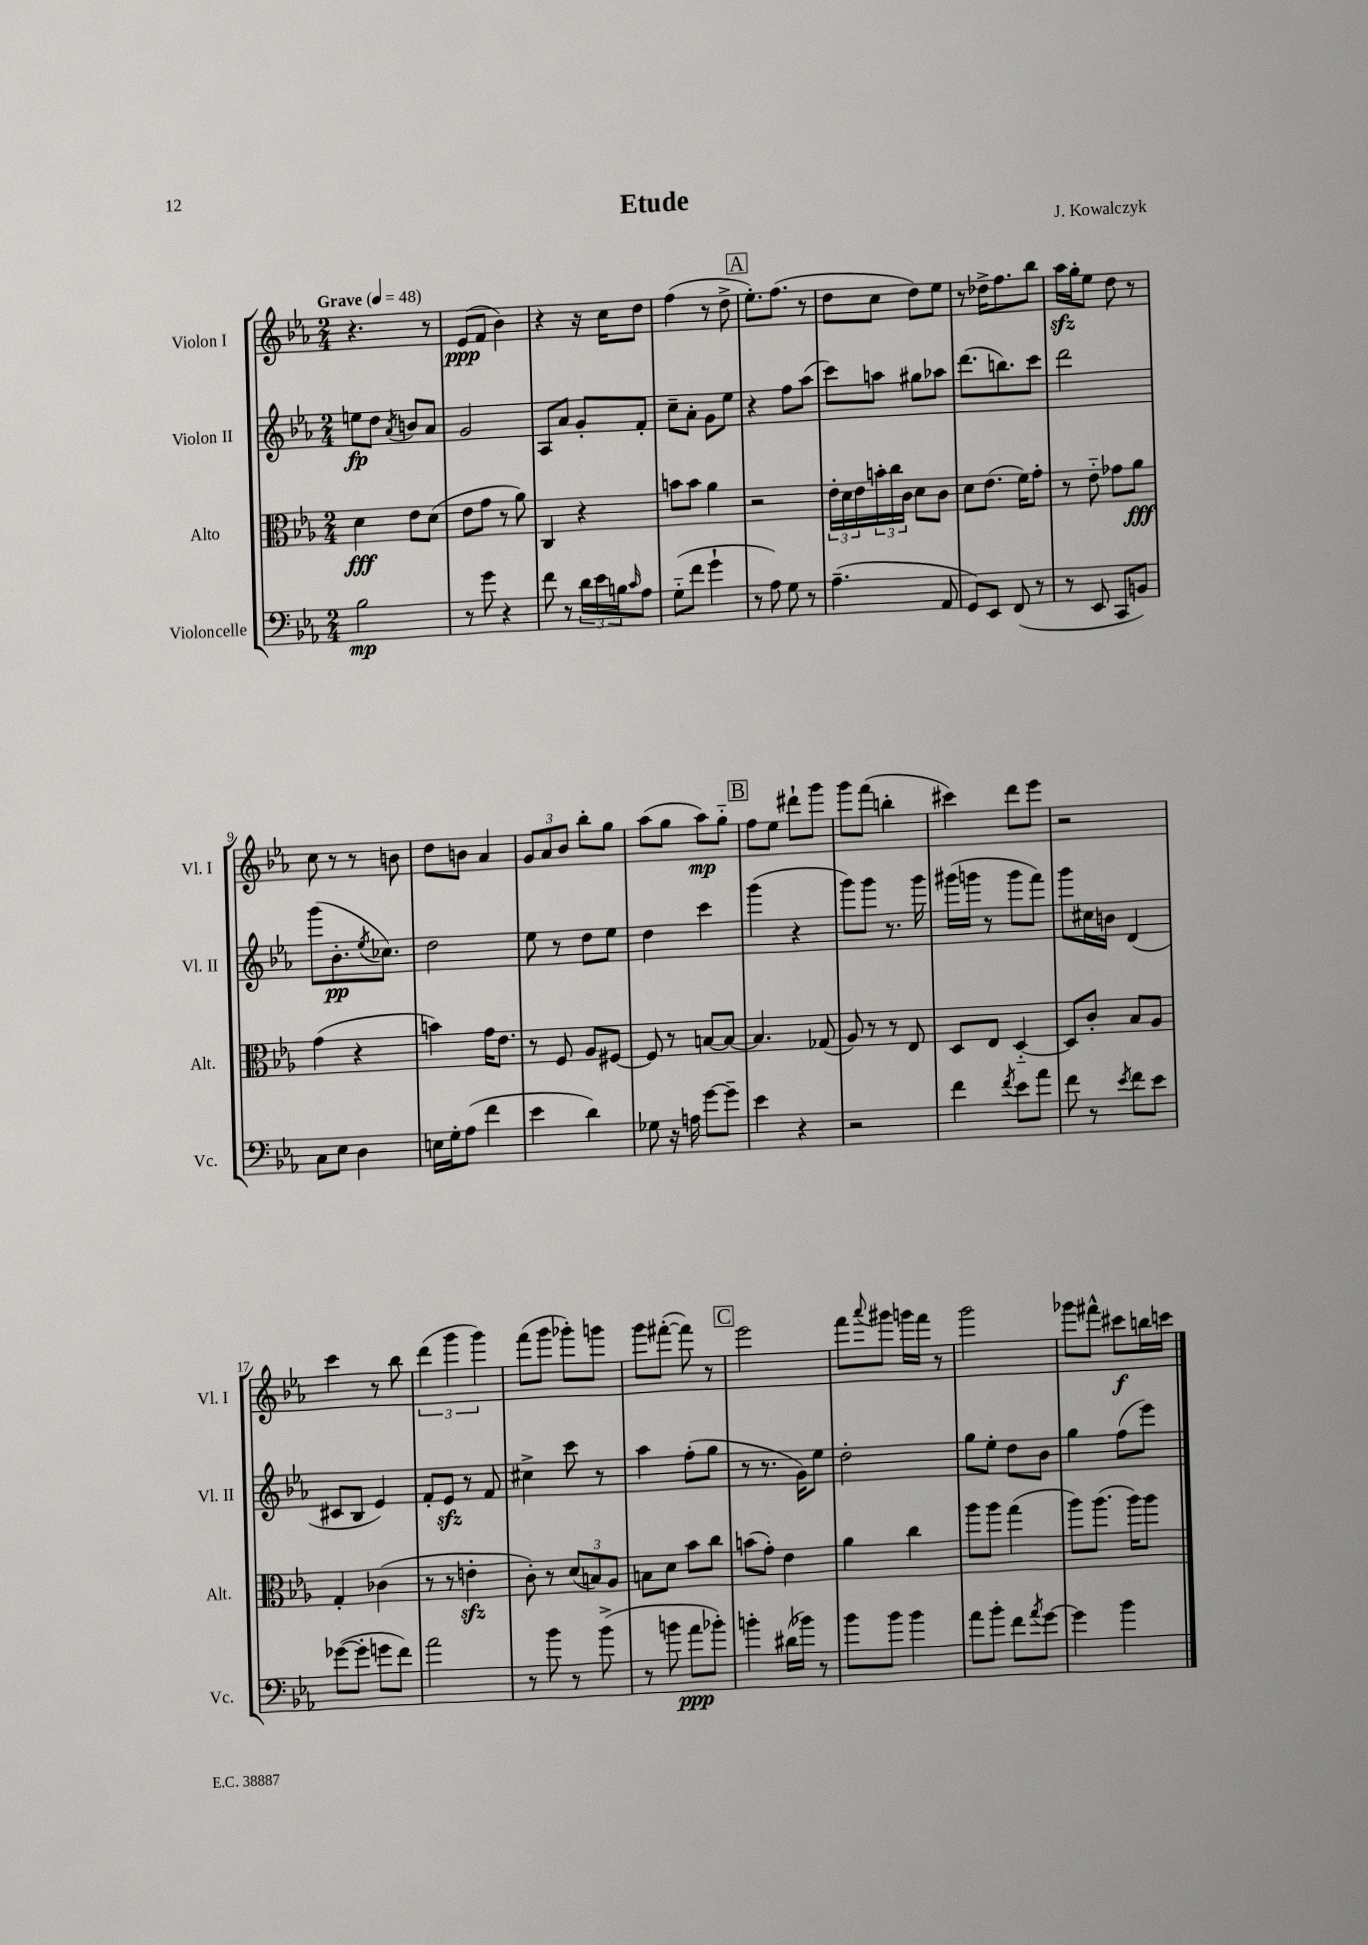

**kern	**dynam	**kern	**dynam	**kern	**dynam	**kern	**dynam
*part4	*part4	*part3	*part3	*part2	*part2	*part1	*part1
*staff4	*staff4	*staff3	*staff3	*staff2	*staff2	*staff1	*staff1
*I"Violoncelle	*	*I"Alto	*	*I"Violon II	*	*I"Violon I	*
*I'Vc.	*	*I'Alt.	*	*I'Vl. II	*	*I'Vl. I	*
*clefF4	*	*clefC3	*	*clefG2	*	*clefG2	*
*k[b-e-a-]	*	*k[b-e-a-]	*	*k[b-e-a-]	*	*k[b-e-a-]	*
*M2/4	*	*M2/4	*	*M2/4	*	*M2/4	*
*MM48	*	*MM48	*	*MM48	*	*MM48	*
=1	=1	=1	=1	=1	=1	=1	=1
!	!	!	!	!	!	!LO:TX:a:B:t=Grave	!
2B-\	mp	4d\	fff	8een\L	fp	4.r	.
.	.	.	.	8dd\J	.	.	.
.	.	.	.	8qa-/	.	.	.
.	.	8e-\L	.	8bn/L	.	.	.
.	.	(8d\J	.	8a-/J	.	8r	.
=2	=2	=2	=2	=2	=2	=2	=2
8r	.	8e-\L	.	2g/	.	(8e-/L	ppp
8g\	.	8g\J	.	.	.	8f/J	.
4r	.	8r	.	.	.	4b-\)	.
.	.	8a-\)	.	.	.	.	.
=3	=3	=3	=3	=3	=3	=3	=3
8f\	.	4C/	.	8A-/L	.	4r	.
8r	.	.	.	8a-/J	.	.	.
24d\LL	.	4r	.	8g'/L	.	16r	.
24e-\	.	.	.	.	.	.	.
.	.	.	.	.	.	16cc\KL	.
24Bn\J	.	.	.	.	.	.	.
16qqc/	.	.	.	.	.	.	.
8A-\J	.	.	.	8f'/J	.	8dd\J	.
=4	=4	=4	=4	=4	=4	=4	=4
(8G\L	.	8bn\L	.	8cc~\L	.	(4ff\	.
8f\J	.	8b\J	.	8a-'\J	.	.	.
4g`\	.	4a-\	.	8g\L	.	8r	.
.	.	.	.	8ee-\J	.	8dd^\	.
!!LO:REH:place=s1:t=A
=5	=5	=5	=5	=5	=5	=5	=5
8r	.	2r	.	4r	.	8.ee-'\L)	.
8A-\)	.	.	.	.	.	.	.
.	.	.	.	.	.	(8.ff\J	.
8G\	.	.	.	8ff\L	.	.	.
8r	.	.	.	(8aa-\J	.	8r	.
=6	=6	=6	=6	=6	=6	=6	=6
(4.A-~\	.	24e-'\LL	.	8ccc\L)	.	8dd\L	.
.	.	24d\	.	.	.	.	.
.	.	24e-\	.	.	.	.	.
.	.	24bn'\	.	8aan\J	.	8cc\J	.
.	.	24cc\	.	.	.	.	.
.	.	24c\JJ	.	.	.	.	.
.	.	8d\L	.	8gg#X\L	.	8dd\L)	.
8AA-/	.	8c\J	.	8aa-X\J	.	8ee-\J	.
=7	=7	=7	=7	=7	=7	=7	=7
8GG/L)	.	8d\L	.	(8.ddd\L	.	8r	.
8EE-/J	.	(8.e-\J	.	.	.	16dd-X^\KL	.
.	.	.	.	8.bbn\)	.	8.ff\	.
(8FF/	.	.	.	.	.	.	.
.	.	16f\KL)	.	.	.	.	.
8r	.	8g'\J	.	8ccc\J	.	8bb-\J	.
=8	=8	=8	=8	=8	=8	=8	=8
8r	.	8r	.	2ddd\	.	16aa-zz\LL	.
.	.	.	.	.	.	16gg'\J	.
8EE-/	.	8e-\	.	.	.	8ee-\J	.
8CC/L	.	8g-X\L	.	.	.	8dd\	.
8BBn/J)	.	8a-\J	fff	.	.	8r	.
!!LO:LB:g=z
=9	=9	=9	=9	=9	=9	=9	=9
8C\L	.	(4g\	.	(8ggg\L	.	8cc\	.
8E-\J	.	.	.	8.b-'\	pp	8r	.
4D\	.	4r	.	.	.	8r	.
.	.	.	.	8qee-/	.	.	.
.	.	.	.	8.cc-X\J)	.	.	.
.	.	.	.	.	.	8bn\	.
=10	=10	=10	=10	=10	=10	=10	=10
16En\LL	.	4bn\)	.	2dd\	.	8dd\L	.
16G'\J	.	.	.	.	.	.	.
(8A-\J	.	.	.	.	.	8bn\J	.
4f\	.	16g\KL	.	.	.	4a-/	.
.	.	8.e-\J	.	.	.	.	.
=11	=11	=11	=11	=11	=11	=11	=11
4e-\	.	8r	.	8ee-\	.	12g/L	.
.	.	.	.	.	.	12a-/	.
.	.	8F/	.	8r	.	.	.
.	.	.	.	.	.	12b-/J	.
4d\)	.	8A-/L	.	8dd\L	.	8bb-'\L	.
.	.	[8F#X/J	.	8ee-\J	.	8gg\J	.
=12	=12	=12	=12	=12	=12	=12	=12
8G-X\	.	8F#/]	.	4dd\	.	(8aa-\L	.
16r	.	8r	.	.	.	8gg\J	.
16An\	.	.	.	.	.	.	.
[8g\L	.	[8Bn/L	.	4ccc\	.	8aa-\L)	mp
8g~\J]	.	8B/J_	.	.	.	8gg\J	.
!!LO:REH:place=s1:t=B
=13	=13	=13	=13	=13	=13	=13	=13
4e-\	.	4.B/]	.	(4ggg\	.	8ff\L	.
.	.	.	.	.	.	8ee-\J	.
4r	.	.	.	4r	.	8ddd#X`\L	.
.	.	(8G-X/	.	.	.	8ggg\J	.
=14	=14	=14	=14	=14	=14	=14	=14
2r	.	8A-/)	.	8ggg\L)	.	8ggg\L	.
.	.	8r	.	8ggg\J	.	(8fff\J	.
.	.	8r	.	8.r	.	4bbn'\	.
.	.	8E-/	.	.	.	.	.
.	.	.	.	16ggg\	.	.	.
=15	=15	=15	=15	=15	=15	=15	=15
4f\	.	8D/L	.	(16ggg#X\LL	.	4ccc#X\)	.
.	.	.	.	16gggn\JJ	.	.	.
.	.	8E-/J	.	8r	.	.	.
8qf/	.	.	.	.	.	.	.
8e-\L	.	[4D/	.	8ggg\L	.	8ddd\L	.
8a-\J	.	.	.	8fff\J)	.	8eee-\J	.
=16	=16	=16	=16	=16	=16	=16	=16
8f\	.	8D/L]	.	8ggg\L	.	2r	.
8r	.	8c'/J	.	16cc#X\L	.	.	.
.	.	.	.	16bn\JJ	.	.	.
8qe-/	.	.	.	.	.	.	.
8f\L	.	8B-/L	.	(4d/	.	.	.
8e-\J	.	8A-/J	.	.	.	.	.
!!LO:LB:g=z
=17	=17	=17	=17	=17	=17	=17	=17
([8g-X\L	.	4G'/	.	8c#X/L	.	4ccc\	.
8g-'\J]	.	.	.	8B-/J	.	.	.
8gn\L	.	(4c-X\	.	4e-/)	.	8r	.
8f\J)	.	.	.	.	.	8bb-\	.
=18	=18	=18	=18	=18	=18	=18	=18
2a-\	.	8r	.	8f'/L	.	(6ddd\	.
.	.	8r	.	8e-zz/J	.	.	.
.	.	.	.	.	.	6ggg\	.
.	.	4enzz'\	.	8r	.	.	.
.	.	.	.	.	.	6ggg\)	.
.	.	.	.	8f/	.	.	.
=19	=19	=19	=19	=19	=19	=19	=19
8r	.	8c'\)	.	4cc#X^\	.	(8fff\L	.
8b-\	.	8r	.	.	.	8ggg\J	.
8r	.	(12d/L	.	8ccc\	.	8ggg-X'\L)	.
.	.	12Bn/)	.	.	.	.	.
(8b-^\	.	.	.	8r	.	8gggn\J	.
.	.	12A-/J	.	.	.	.	.
=20	=20	=20	=20	=20	=20	=20	=20
8r	.	8Bn\L	.	4aa-\	.	8ggg\L	.
8bn\	.	8d\J	.	.	.	([8fff#X'\J	.
8a-\L	ppp	8b-\L	.	(8ff'\L	.	8fff#\])	.
8b-X'\J)	.	8cc\J	.	8gg\J	.	8r	.
!!LO:REH:place=s1:t=C
=21	=21	=21	=21	=21	=21	=21	=21
4bn'\	.	(8bn\L	.	8r	.	2eee-\	.
.	.	8g'\J)	.	8.r	.	.	.
(16d#X\LL	.	4e-\	.	.	.	.	.
16b-X\JJ)	.	.	.	16g\KL)	.	.	.
8r	.	.	.	8ee-\J	.	.	.
=22	=22	=22	=22	=22	=22	=22	=22
8b-\L	.	4a-\	.	2dd'\	.	8fff\L	.
.	.	.	.	.	.	8qqaaa-/	.
8b-\J	.	.	.	.	.	8ggg#X\J	.
4b-\	.	4cc\	.	.	.	16gggn\LL	.
.	.	.	.	.	.	16fff\JJ	.
.	.	.	.	.	.	8r	.
=23	=23	=23	=23	=23	=23	=23	=23
8a-\L	.	8aa-\L	.	8gg\L	.	2ggg\	.
8b-'\J	.	8aa-\J	.	8ee-'\J	.	.	.
8f\L	.	(4gg\	.	8dd\L	.	.	.
8qa-/	.	.	.	.	.	.	.
[8g\J	.	.	.	8b-\J	.	.	.
=24	=24	=24	=24	=24	=24	=24	=24
4g\]	.	8aa-\L)	.	4gg\	.	8ggg-X\L	.
.	.	(8.aa-\J	.	.	.	8fff#X^^\J	.
4b-\	.	.	.	(8ff\L	.	8ccc#X\L	f
.	.	16aa-\KL)	.	.	.	.	.
.	.	8aa-\J	.	8eee-\J)	.	16bbn\L	.
.	.	.	.	.	.	16cccn\JJ	.
==	==	==	==	==	==	==	==
*-	*-	*-	*-	*-	*-	*-	*-
